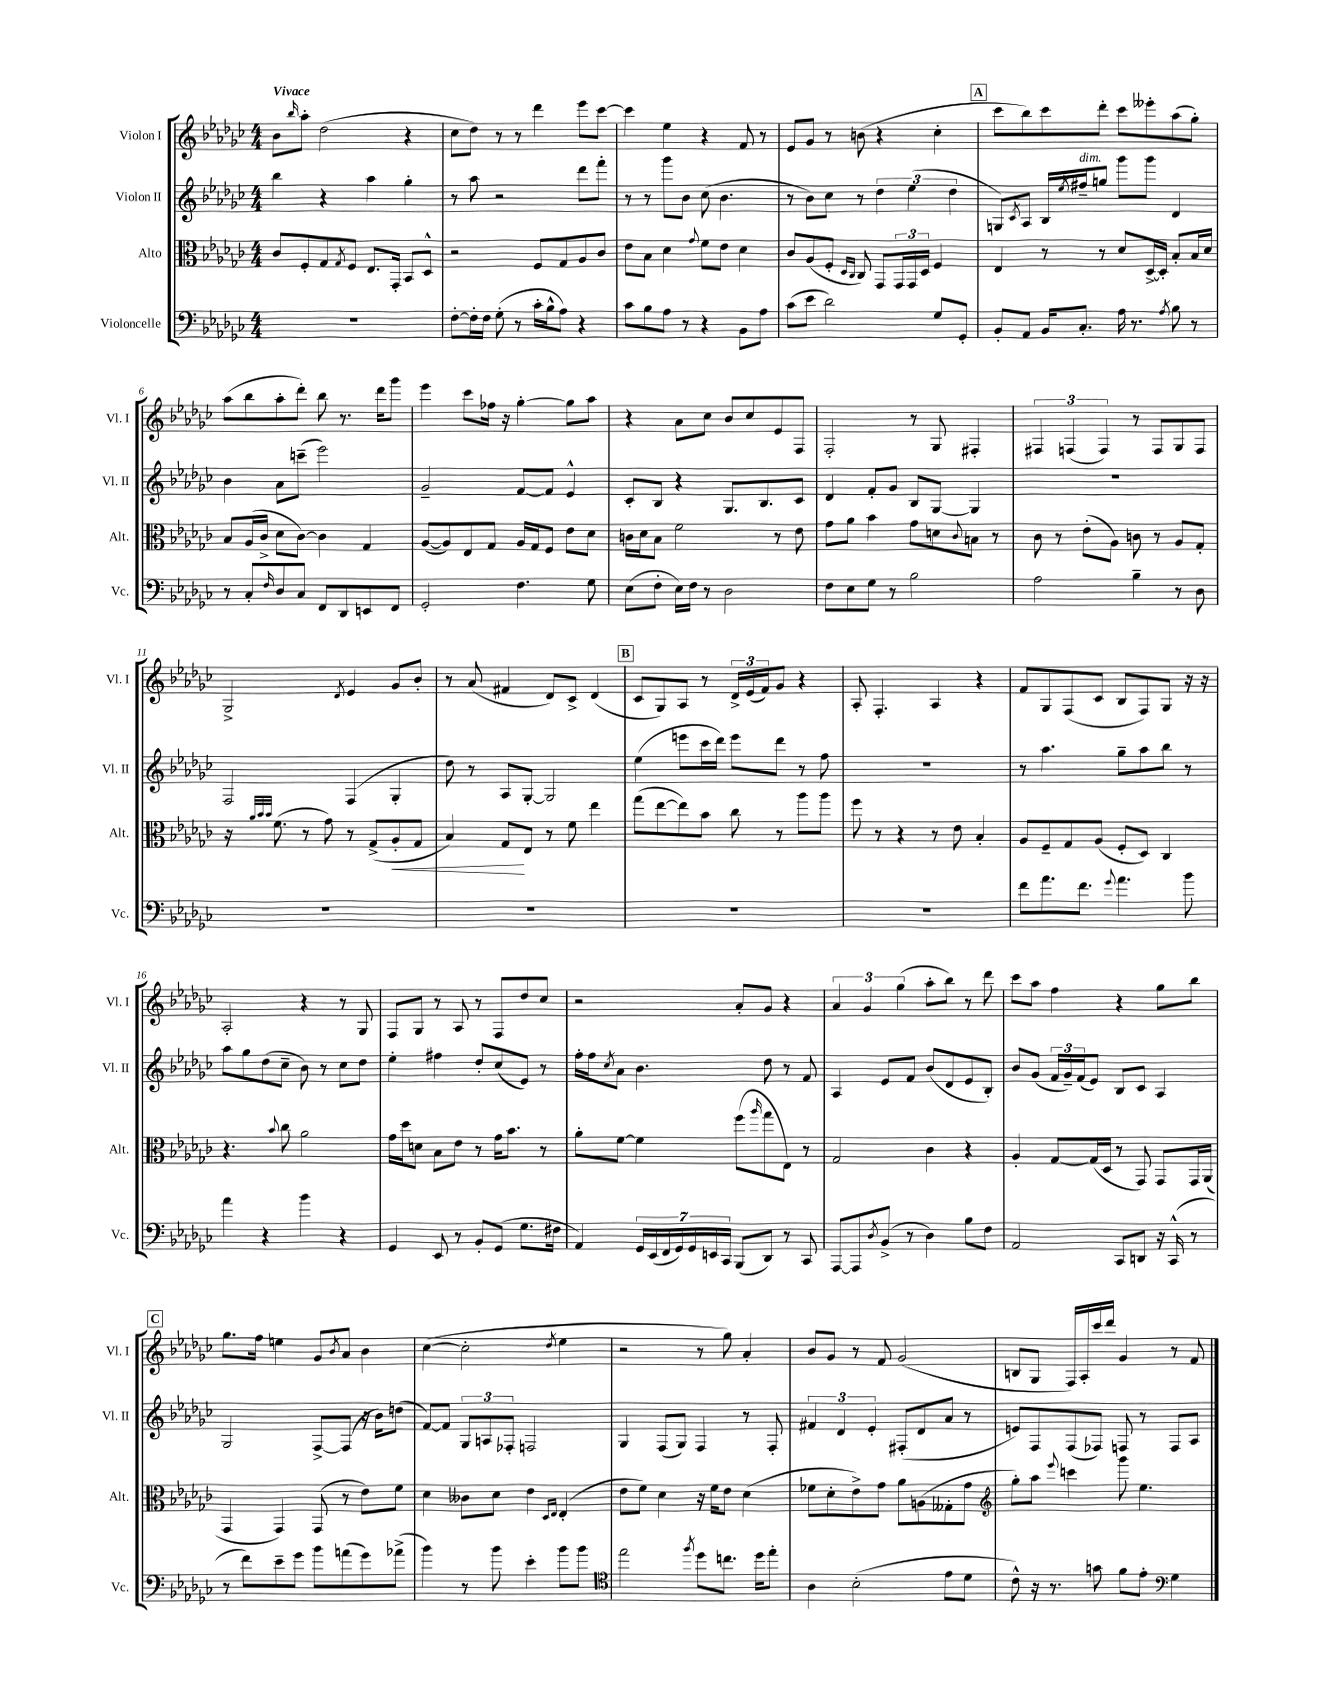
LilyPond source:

<<
\new StaffGroup <<
\new Staff = "s0" \with { instrumentName = "Violon I" shortInstrumentName = "Vl. I" } {
    \clef treble \key ges \major \numericTimeSignature \time 4/4 \tempo "Vivace"
    bes'8 \grace { bes''16 } aes''8-. des''2( r4 |
    ces''8 des''8) r8 r8 des'''4 ees'''8 ces'''8~ |
    ces'''4 ees''4 r4 f'8 r8 |
    ees'8 ges'8 r8 b'8( r4 ces''4-. |
    \mark \markup { \box "A" } ces'''8 bes''8) ces'''8 des'''8-. ces'''8 eeses'''8-. aes''8( ges''8-.) |
    aes''8( bes''8 aes''8-. des'''8-.) bes''8 r8. des'''16 ges'''8 |
    ees'''4 ces'''8 fes''16 r16 ges''4~-. ges''8 aes''8 |
    r4 aes'8 ces''8 bes'8 ces''8 ees'8 f8 |
    f2-. r8 ges8 fis4-. |
    \tuplet 3/2 { fis4 f4( f4) } r8 f8 ges8 f8 |
    ges2-> \acciaccatura { des'8 } ees'4 ges'8 bes'8-. |
    r8 aes'8( fis'4 des'8) ces'8-> des'4( |
    \mark \markup { \box "B" } ces'8 ges8) aes8 r8 \tuplet 3/2 { des'16-> ees'16( f'16) } ges'8 r4 |
    aes8-. f4.-. aes4 r4 |
    f'8 ges8 f8( ces'8 bes8 f8) ges8 r16 r16 |
    aes2-. r4 r8 ges8 |
    f8 ges8 r8 aes8 r8 f8 des''8 ces''8 |
    r2 aes'8-. ges'8 r4 |
    \tuplet 3/2 { aes'4 ges'4 ges''4( } aes''8-. bes''8) r8 des'''8 |
    ces'''8 aes''8 f''4 r4 ges''8 bes''8 |
    \mark \markup { \box "C" } ges''8. f''16 e''4 ges'8 \acciaccatura { bes'8 } aes'8 bes'4 |
    ces''4~( ces''2-. \acciaccatura { des''8 } ees''4 |
    r2 r8 ges''8) aes'4-. |
    bes'8 ges'8 r8 f'8 ges'2( |
    b8 ges8 f16) aes16-. ces'''16 des'''16 ges'4 r8 f'8 \bar "|." |
}
\new Staff = "s1" \with { instrumentName = "Violon II" shortInstrumentName = "Vl. II" } {
    \clef treble \key ges \major \numericTimeSignature \time 4/4
    bes''4 r4 aes''4 ges''4-. |
    r8 aes''8 r2 des'''8 f'''8-. |
    r8 r8 ges'''8 bes'8 ces''8( bes'4. |
    r8 bes'8) ces''8 r8 \tuplet 3/2 { des''4 ees''4( des''4 } |
    \mark \markup { \box "A" } g8) \acciaccatura { ces'8 } aes8 bes16 \acciaccatura { ees''8 } fis''16--^\markup { \italic "dim." } g''8 ges'''8 ges'''8 des'4 |
    bes'4 aes'8 c'''8--( ees'''2) |
    ges'2-- f'8~ f'8 ees'4-^ |
    ces'8-. bes8 r4 ges8. bes8. ces'8 |
    des'4 f'8-. ges'8 bes8 ges8~ ges4 |
    R1 |
    f2 f4( ges4-. |
    des''8) r8 aes8 ges8~-. ges2 |
    \mark \markup { \box "B" } ees''4( e'''8 ces'''16 des'''16) e'''8 des'''8 r8 f''8 |
    R1 |
    r8 aes''4. ges''8-- aes''8 bes''8 r8 |
    aes''8 ges''8 des''8( ces''8-- bes'8) r8 ces''8 des''8 |
    ees''4-. fis''4 des''8-. ces''8( ees'8) r8 |
    f''16-. f''16 \acciaccatura { ces''8 } aes'8 bes'4. des''8 r8 f'8 |
    aes4 ees'8 f'8 bes'8( des'8 ees'8 bes8-.) |
    bes'8 ges'8( \tuplet 3/2 { f'16 ges'16--) f'16( } ees'8) bes8 ces'8 aes4 |
    \mark \markup { \box "C" } ges2 f8~-> f8( r16 bes'16) d''8( |
    f'8~) f'8 \tuplet 3/2 { ges8 a8 fes8-. } f2 |
    ges4 f8( ges8) f4 r8 f8-. |
    \tuplet 3/2 { fis'4 des'4 ees'4-. } fis8-.( des'8 aes'8 r8 |
    e'8) f8 f8( fes8) f8 r8 f8 aes8 \bar "|." |
}
\new Staff = "s2" \with { instrumentName = "Alto" shortInstrumentName = "Alt." } {
    \clef alto \key ges \major \numericTimeSignature \time 4/4
    ces'8 f8-. ges8 \acciaccatura { ges8 } f8 ees8. ges,16-. bes,8 des8-^ |
    r2 f8 ges8 aes8 ces'8 |
    ees'8 bes8 des'4 \appoggiatura { ges'8 } f'8 ees'8 des'4 |
    ces'8 aes8( f8-. \grace { des16 ces16 } ces8) ges,8 \tuplet 3/2 { ges,16 ges,16 des16 } f4 |
    \mark \markup { \box "A" } ees4 r8 r8 des'8 des16~-> des16-. bes8-. bes16 des'16 |
    bes8 aes16( ces'16-> des'8 ces'8~) ces'4 ges4 |
    aes8~( aes8) ees8 ges8 aes16 ges16 f8 ees'8 des'8 |
    c'16 des'16 bes8 f'2 r8 ees'8 |
    ges'8 aes'8 bes'4 ges'8 d'8 \appoggiatura { ces'8 } b8 r8 |
    ces'8 r8 ees'8-.( aes8) c'8 r8 aes8 ges8-. |
    r16 \grace { aes'32 bes'32 bes'32 } f'8.( r8 ges'8) r8 ges8->( aes8-.\< ges8 |
    bes4) ges8\! ees8 r8 f'8 ees''4 |
    \mark \markup { \box "B" } ges''8( ees''8~ ees''8) bes'8 ces''8 r8 aes''8 aes''8 |
    f''8 r8 r4 r8 ees'8 bes4-. |
    aes8 f8-- ges8 aes8( f8-. des8) ces4 |
    r4. \appoggiatura { bes'8 } ces''8 aes'2 |
    ges'16 des''16 d'8 bes8 ees'8 r8 ges'16 bes'8. r8 |
    aes'8-. f'8~ f'4 f''8( \grace { aes''16 } ges''8 ees8) r8 |
    ges2 ces'4 r4 |
    aes4-. ges8~ ges16( des16 r8 ges,8) ges,8 ges,16 aes,16( |
    \mark \markup { \box "C" } ges,4 ges,4) ges,8( r8 ees'8) f'8 |
    des'4 ceses'8 des'8 ees'4 \grace { des16 ees16 } ees4-.( |
    ees'8 f'8) des'4 r16 f'16 ees'8 des'4( |
    fes'8 des'8-. ees'8->) ges'8 aes'8 a8( geses8-. ges'8 |
    \clef treble ges''8-.) aes''8 \appoggiatura { ees'''8 } c'''4 ges'''8 ees''4. \bar "|." |
}
\new Staff = "s3" \with { instrumentName = "Violoncelle" shortInstrumentName = "Vc." } {
    \clef bass \key ges \major \numericTimeSignature \time 4/4
    R1 |
    f8~-. f16-. f16 ges8-.( r8 ces'16-. bes16-^ aes8) r4 |
    ces'8 bes8 aes8 r8 r4 bes,8 aes8 |
    ces'8( ees'8 des'2) ges8 ges,8-. |
    \mark \markup { \box "A" } bes,8-. aes,8 bes,16 ces8.-. aes16 r8. \acciaccatura { aes8 } bes8 r8 |
    r8 ces8-. \grace { f16 } des8 ces8 f,8 des,8 e,8 f,8 |
    ges,2-. f4. ges8 |
    ees8( f8-. ees16) f16 r8 des2 |
    f8 ees8 ges8 r8 bes2 |
    aes2 bes4-- r8 des8 |
    R1 |
    R1 |
    \mark \markup { \box "B" } R1 |
    R1 |
    f'8 aes'8. f'8. \appoggiatura { ges'8 } aes'4. bes'8 |
    aes'4 r4 bes'4 r4 |
    ges,4 ees,8 r8 bes,8-. ges,8( ges8. fis16 |
    aes,4) \tuplet 7/4 { ges,16 ees,16( f,16 ges,16) ges,16 e,16 ces,16 } bes,,8( des,8) r8 ces,8 |
    aes,,8~ aes,,8 \acciaccatura { des8 } bes,8->( r8 des4) bes8 f8 |
    aes,2 ces,8 d,8 r16 ces,16-^( r8 |
    \mark \markup { \box "C" } r8 f'8) ees'8-- ges'8 bes'8 a'8( ges'8) aes'8->( |
    bes'4) r8 bes'8 ees'4-. bes'8 bes'8 |
    \clef tenor ees''2 \acciaccatura { f''8 } des''8 c''8. des''16 ees''8-. |
    aes4 bes2-.( ees'8 des'8 |
    ces'8-^) r16 r8. g'8 f'8 ees'8-. \clef bass ges4 \bar "|." |
}
>>
>>
